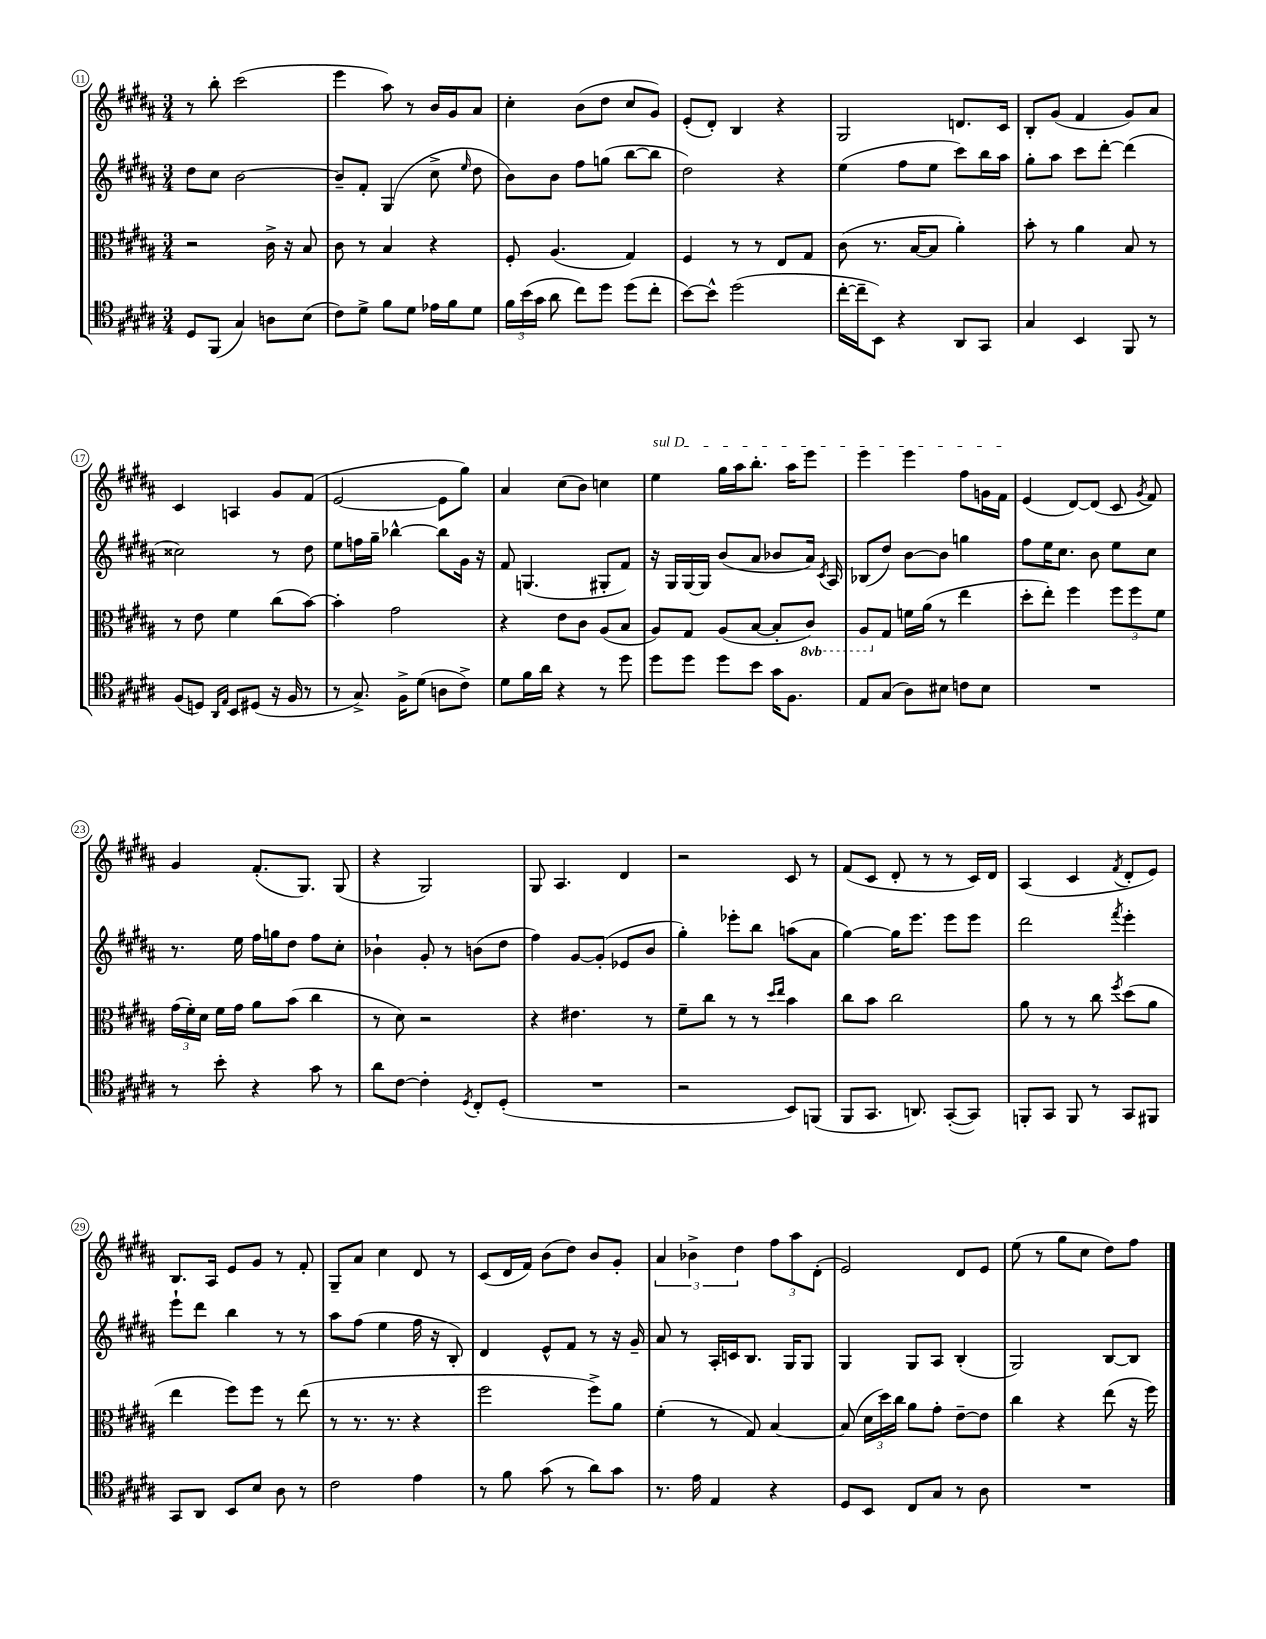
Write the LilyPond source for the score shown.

<<
\new StaffGroup <<
\new Staff = "s0" {
    \clef treble \key b \major \numericTimeSignature \time 3/4
    \autoBeamOff r8 b''8-. cis'''2( |
    e'''4 ais''8) r8 b'16[ gis'16 ais'8] |
    cis''4-. b'8[( dis''8] cis''8[ gis'8]) |
    e'8[-.( dis'8]-.) b4 r4 |
    gis2 d'8.[ cis'16] |
    b8[-. gis'8]( fis'4 gis'8[) ais'8] |
    cis'4 a4 gis'8[ fis'8]( |
    e'2~ e'8[ gis''8]) |
    ais'4 cis''8[( b'8]) c''4 |
    \once \override TextSpanner.bound-details.left.text = \markup { \italic "sul D" } e''4\startTextSpan gis''16[ ais''16 b''8.]-. ais''16[ e'''8] |
    e'''4 e'''4 fis''8[ g'16 fis'16]\stopTextSpan |
    e'4( dis'8[~) dis'8]( cis'8 \acciaccatura { gis'8 } fis'8) |
    gis'4 fis'8.[-.( gis8.]) gis8( |
    r4 gis2) |
    gis8 ais4. dis'4 |
    r2 cis'8 r8 |
    fis'8[( cis'8] dis'8-. r8 r8 cis'16[) dis'16] |
    ais4( cis'4 \acciaccatura { fis'8 } dis'8[-. e'8]) |
    b8.[ ais16] e'8[ gis'8] r8 fis'8-. |
    gis8[-- ais'8] cis''4 dis'8 r8 |
    cis'8[( dis'16 fis'16]) b'8[( dis''8]) b'8[ gis'8]-. |
    \tuplet 3/2 { ais'4 bes'4-> dis''4 } \tuplet 3/2 { fis''8[ ais''8 dis'8]-.( } |
    e'2) dis'8[ e'8] |
    e''8( r8 gis''8[ cis''8] dis''8[) fis''8] \bar "|." |
}
\new Staff = "s1" {
    \clef treble \key b \major \numericTimeSignature \time 3/4
    \autoBeamOff dis''8[ cis''8] b'2~ |
    b'8[-- fis'8]-. gis4( cis''8-> \grace { e''16 } dis''8 |
    b'8[) b'8] fis''8[ g''8]( b''8[~ b''8] |
    dis''2) r4 |
    e''4( fis''8[ e''8] cis'''8[) b''16 ais''16] |
    gis''8[-. ais''8] cis'''8[ dis'''8]~-. dis'''4( |
    cisis''2) r8 dis''8 |
    e''8[ f''16 gis''16]-- bes''4~-^ bes''8[ gis'16] r16 |
    fis'8 g4.( gis8[-. fis'8]) |
    r16 gis16[ gis16~ gis16] b'8[( ais'8] bes'8[ ais'16]) \acciaccatura { cis'8 } ais16 |
    bes8[( dis''8]) b'8[~ b'8] g''4 |
    fis''8[ e''16 cis''8.] b'8 e''8[ cis''8] |
    r8. e''16 fis''16[ g''16 dis''8] fis''8[ cis''8]-. |
    bes'4-! gis'8-. r8 b'8[( dis''8] |
    fis''4) gis'8[~ gis'8]-.( ees'8[ b'8] |
    gis''4-.) ees'''8[-. b''8] a''8[( ais'8] |
    gis''4~) gis''16[ e'''8.] e'''8[ e'''8] |
    dis'''2 \acciaccatura { fis'''8 } e'''4-. |
    e'''8[-! dis'''8] b''4 r8 r8 |
    ais''8[ fis''8]( e''4 fis''16 r16 b8-.) |
    dis'4 e'8[-^ fis'8] r8 r16 gis'16-- |
    ais'8 r8 ais16[-. c'16 b8.] gis16[ gis8] |
    gis4 gis8[ ais8] b4-.( |
    gis2) b8[~ b8] \bar "|." |
}
\new Staff = "s2" {
    \clef alto \key b \major \numericTimeSignature \time 3/4 \set Staff.ottavationMarkups = #ottavation-simple-ordinals
    \autoBeamOff r2 cis'16-> r16 b8 |
    cis'8 r8 b4 r4 |
    fis8-. ais4.( gis4) |
    fis4 r8 r8 e8[ gis8] |
    cis'8( r8. b16[~ b8] ais'4-.) |
    b'8-. r8 ais'4 b8 r8 |
    r8 e'8 fis'4 cis''8[( b'8]~) |
    b'4-. gis'2 |
    r4 e'8[ cis'8] ais8[( b8] |
    ais8[) gis8] ais8[( b8]~ b8[-. \ottava #-1 cis8]) |
    ais,8[ \ottava #0 gis8] f'16[ ais'16]( r8 e''4 |
    dis''8[-. e''8]-.) fis''4 \tuplet 3/2 { fis''8[ fis''8 fis'8] } |
    \tuplet 3/2 { gis'16[( fis'16-.) dis'16] } fis'16[ gis'16] ais'8[ b'8]( cis''4 |
    r8 dis'8) r2 |
    r4 eis'4. r8 |
    fis'8[-- cis''8] r8 r8 \grace { dis''16[ e''16] } b'4 |
    cis''8[ b'8] cis''2 |
    ais'8 r8 r8 cis''8 \acciaccatura { fis''8 } dis''8[( ais'8] |
    e''4 fis''8[) fis''8] r8 e''8( |
    r8 r8. r8. r4 |
    fis''2 fis''8[->) ais'8] |
    fis'4-.( r8 gis8) b4~ |
    b8( \tuplet 3/2 { dis'16[ dis''16) cis''16] } ais'8[ gis'8]-. e'8[~-- e'8] |
    cis''4 r4 e''8( r16 fis''16) \bar "|." |
}
\new Staff = "s3" {
    \clef tenor \key b \major \numericTimeSignature \time 3/4
    \autoBeamOff dis8[ fis,8]( gis4) a8[ b8]( |
    cis'8[) dis'8]-> fis'8[ dis'8] ees'16[ fis'16 dis'8] |
    \tuplet 3/2 { fis'16[ b'16( gis'16] } ais'8 cis''8[) dis''8] dis''8[( cis''8]-. |
    b'8[~) b'8]-^ dis''2( |
    cis''16[~-. cis''16-- b,8]) r4 ais,8[ gis,8] |
    gis4 b,4 fis,8 r8 |
    fis8[( d8]) \grace { ais,16[ e16] } b,8[ dis8]( r16 fis16 r8 |
    r8 gis8.->) fis16[-> dis'8]( a8[ cis'8]->) |
    dis'8[ fis'16 ais'16] r4 r8 dis''8 |
    dis''8[ dis''8] dis''8[ b'8] gis'16[ fis8.] |
    e8[ gis8]( ais8[) bis8] c'8[ bis8] |
    R2. |
    r8 b'8-. r4 gis'8 r8 |
    ais'8[ cis'8]~ cis'4-. \acciaccatura { dis8 } cis8[-. dis8]-.( |
    R2. |
    r2 b,8[) f,8]( |
    fis,8[ gis,8.] a,8.) gis,8[~-.( gis,8]) |
    f,8[-. gis,8] f,8 r8 gis,8[ fis,8] |
    gis,8[ ais,8] b,8[ b8] ais8 r8 |
    cis'2 e'4 |
    r8 fis'8 gis'8( r8 ais'8[) gis'8] |
    r8. e'16 e4 r4 |
    dis8[ b,8] cis8[ gis8] r8 ais8 |
    R2. \bar "|." |
}
>>
>>
\layout { \context { \Score currentBarNumber = #11 \override BarNumber.stencil = #(make-stencil-circler 0.1 0.3 ly:text-interface::print) } }
